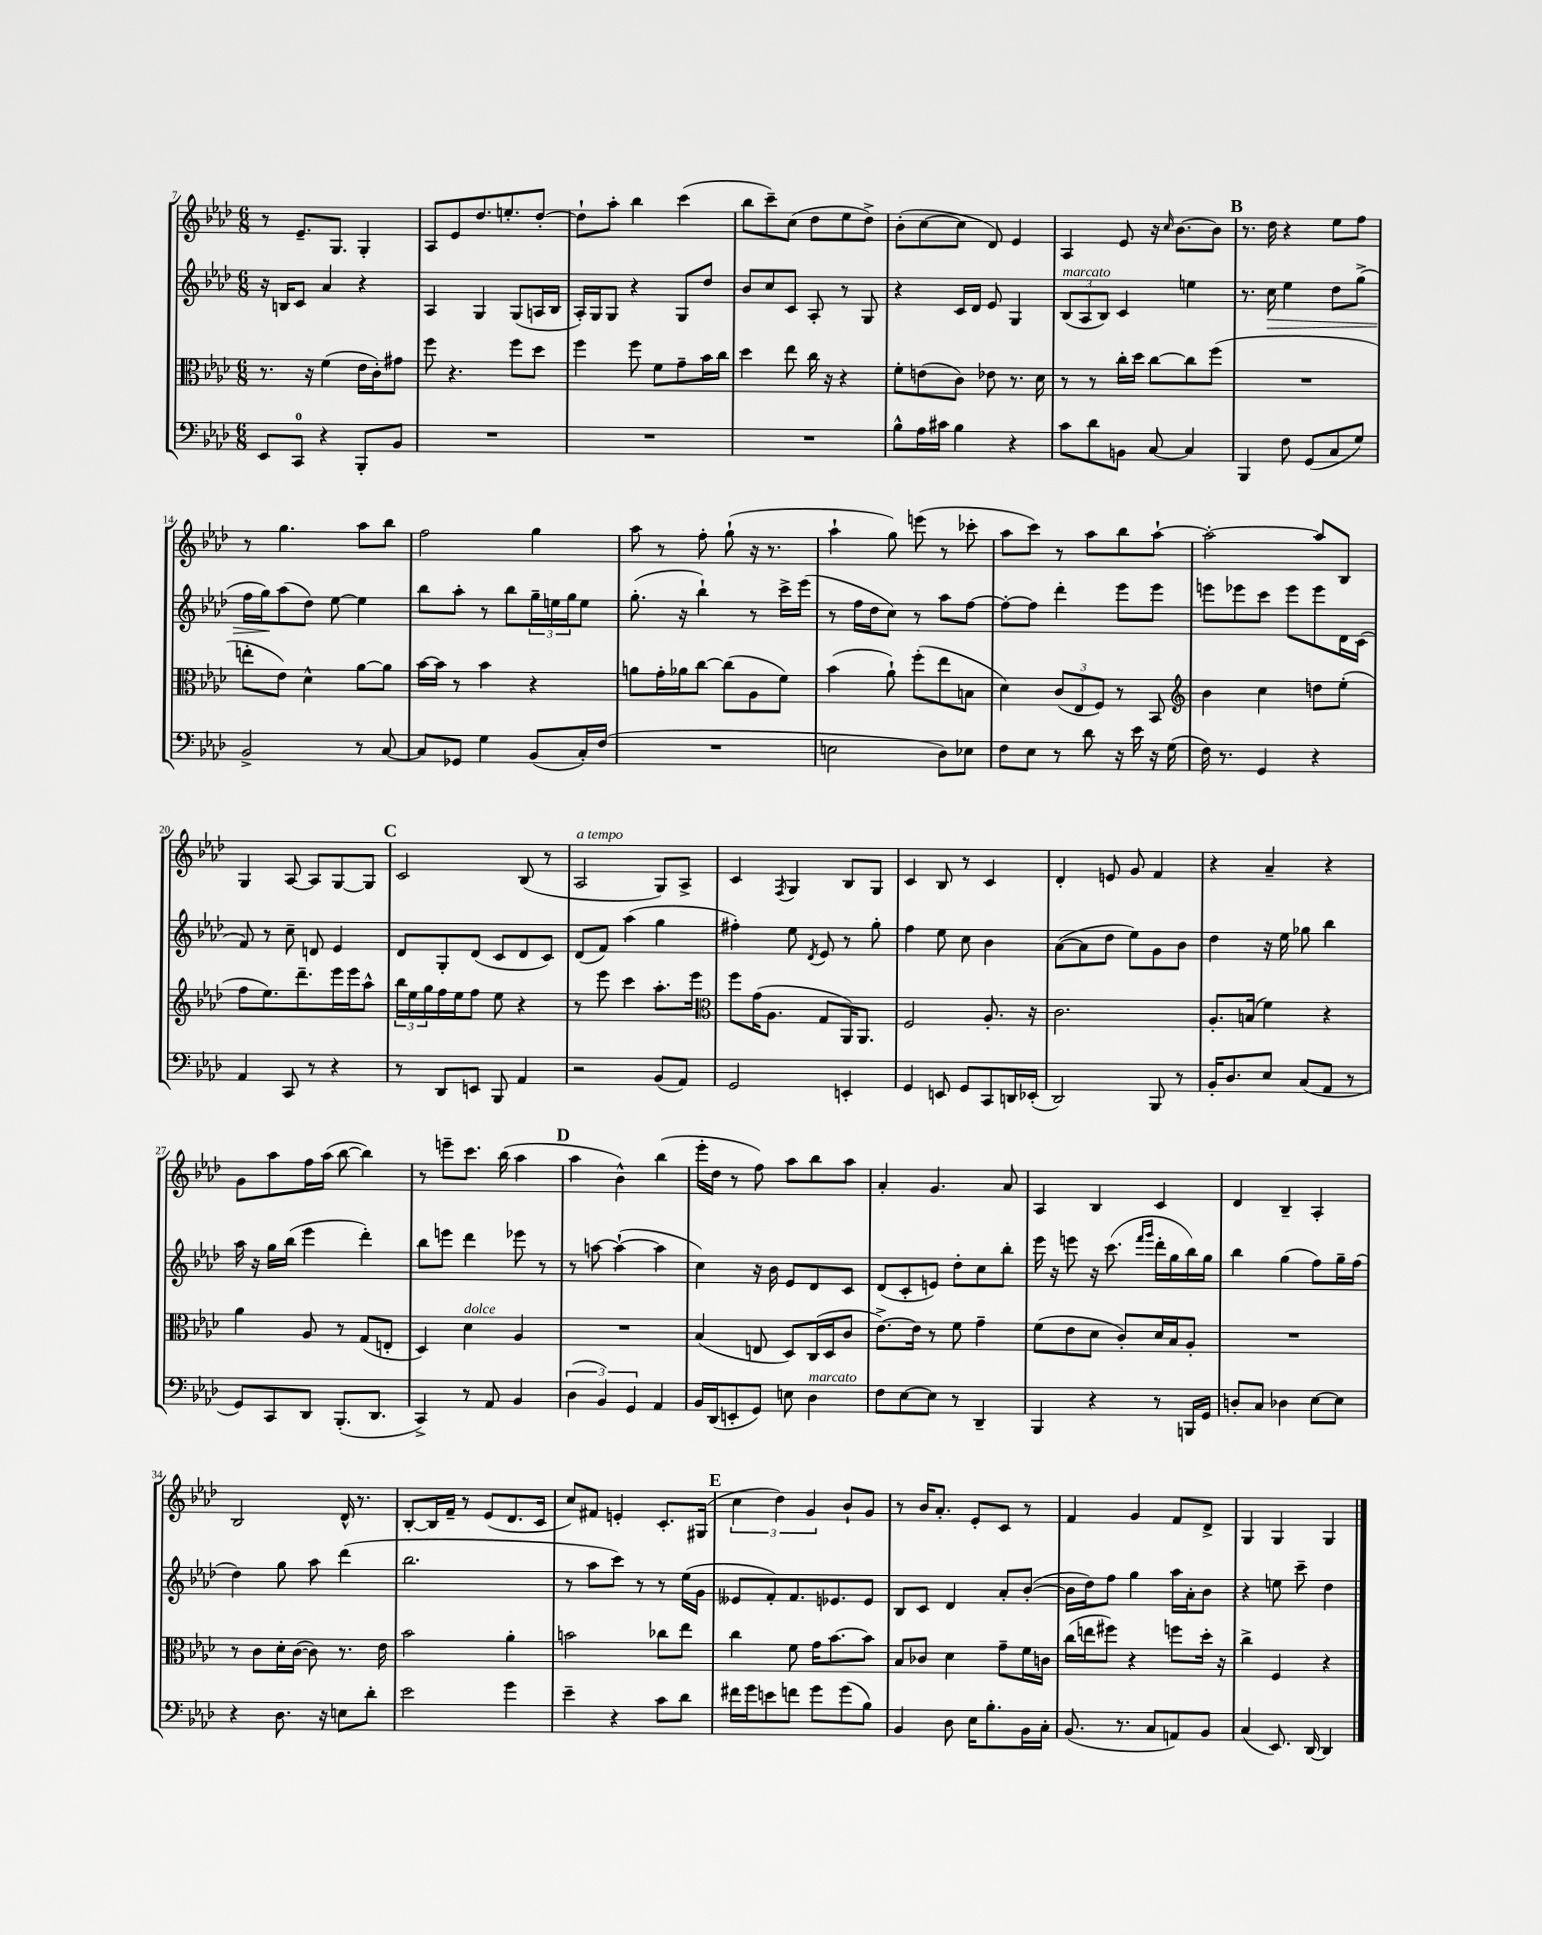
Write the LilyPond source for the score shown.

<<
\new StaffGroup <<
\new Staff = "s0" {
    \clef treble \key aes \major \numericTimeSignature \time 6/8
    r8 ees'8.-- g8. g4-. |
    aes8 ees'8 des''8. e''8.-. des''8~-. |
    des''8-! aes''8-. bes''4 c'''4( |
    bes''8 c'''8--) c''8( des''8 ees''8 des''8->) |
    bes'8-.( c''8~ c''8 des'8) ees'4 |
    aes4 ees'8 r16 \grace { c''16 } bes'8.~ bes'8 |
    \mark \markup { \bold "B" } r8. des''16 r4 ees''8 f''8 |
    r8 g''4. aes''8 bes''8 |
    f''2 g''4 |
    aes''8 r8 f''8-. g''8-!( r16 r8. |
    aes''4-! g''8) e'''8( r8 ces'''8-. |
    aes''8 c'''8) r8 aes''8 bes''8 aes''8~-! |
    aes''2~-. aes''8 bes8 |
    g4 aes8~ aes8 g8~ g8 |
    \mark \markup { \bold "C" } c'2 bes8( r8 |
    aes2^\markup { \italic "a tempo" } g8) aes8-> |
    c'4 \acciaccatura { f8 } g4 bes8 g8 |
    c'4 bes8 r8 c'4 |
    des'4-. e'8 g'8 f'4 |
    r4 aes'4-- r4 |
    g'8 aes''8 f''16 aes''16( bes''8~ bes''4) |
    r8 e'''8-- c'''8. bes''16( aes''4 |
    \mark \markup { \bold "D" } aes''4 bes'4-^) bes''4( |
    ees'''16-. des''16 r8 f''8) aes''8 bes''8 aes''8 |
    aes'4-. g'4. aes'8 |
    aes4 bes4 c'4 |
    des'4 bes4-- aes4-. |
    bes2 des'16-^ r8. |
    bes8~-. bes16 f'16-- r8 ees'8( des'8. c'16 |
    c''8) fis'8 e'4-. c'8.-. gis16( |
    \mark \markup { \bold "E" } \tuplet 3/2 { c''4 des''4) g'4 } bes'8-! g'8 |
    r8 bes'16 aes'8.-. ees'8-. c'8 r8 |
    f'4 g'4 f'8 des'8-> |
    g4 g4 g4 \bar "|." |
}
\new Staff = "s1" {
    \clef treble \key aes \major \numericTimeSignature \time 6/8
    r16 b16 c'8 aes'4 r4 |
    aes4 g4 g8( a16 bes16 |
    aes16-.) g16 g8 r4 g8 des''8 |
    bes'8 c''8 c'8 aes8-. r8 g8 |
    r4 c'16 des'16 ees'8 g4 |
    \tuplet 3/2 { bes8^\markup { \italic "marcato" }( aes8 bes8) } c'4 e''4 |
    \mark \markup { \bold "B" } r8. c''16\> ees''4 des''8 g''8->( |
    f''16 g''16\!) aes''8( des''8) ees''8~ ees''4 |
    bes''8 aes''8-. r8 bes''8 \tuplet 3/2 { g''16-- e''16 g''16 } e''8 |
    g''8.-.( r16 bes''4-!) r8 c'''16-> ees'''16( |
    r8 f''16 des''16 c''8) r8 aes''8 f''8~ |
    f''8~-. f''8 des'''4-. ees'''8 ees'''8 |
    e'''8 ees'''8 c'''8 ees'''8 ees'''8 des'16 c'16( |
    f'8) r8 c''8-- d'8 ees'4 |
    \mark \markup { \bold "C" } des'8 g8-. des'8( c'8 des'8 c'8) |
    des'8( f'8) aes''4( g''4 |
    fis''4-.) ees''8 \acciaccatura { des'8 } ees'8 r8 g''8-. |
    f''4 ees''8 c''8 bes'4 |
    aes'8~( aes'8 des''8 ees''8) g'8 bes'8 |
    des''4 r16 ees''16 ges''8 bes''4 |
    aes''16 r16 g''16 bes''16( ees'''4 des'''4-.) |
    bes''8 e'''8 des'''4 ees'''8 r8 |
    \mark \markup { \bold "D" } r8 a''8~ a''4~-!( a''4 |
    c''4) r16 bes'16 ees'8 des'8 c'8 |
    des'8( c'8-. e'8) des''8-. c''8 bes''8-. |
    ees'''16 r16 e'''8 r16 c'''8.( \grace { f'''16 g'''16 } des'''16-. g''16 bes''16) g''16 |
    bes''4 g''4( f''8) g''16-- f''16( |
    des''4) g''8 aes''8 des'''4( |
    bes''2. |
    r8 aes''8 c'''8) r8 r8 ees''16( g'16 |
    \mark \markup { \bold "E" } eeses'8 f'8-.) f'8. ees'8. ees'8 |
    bes8 c'8 des'4 aes'8-. bes'8~-.( |
    bes'16 des''16) f''8 g''4 aes''16 aes'16-. bes'8 |
    r4 e''8 c'''8-- des''4 \bar "|." |
}
\new Staff = "s2" {
    \clef alto \key aes \major \numericTimeSignature \time 6/8
    r8. r16 f'4( ees'16 c'16-.) gis'8 |
    f''8 r4. f''8 des''8 |
    f''4 f''8 f'8 g'8-- bes'16 c''16 |
    des''4 ees''8 c''16 r16 r4 |
    f'8-. e'8( c'8) ees'8 r8. des'16 |
    r8 r8 c''16-. des''16 c''8~ c''8 f''8( |
    \mark \markup { \bold "B" } R2. |
    e''8-. ees'8) des'4-^ aes'8~ aes'8 |
    bes'16~ bes'16 r8 bes'4 r4 |
    a'8 g'16-. aes'16 c''8~ c''8( aes8 f'8) |
    bes'4( aes'8-!) f''8-.( ees''8 b8 |
    des'4) \tuplet 3/2 { c'8( ees8 f8) } r8 bes,8 |
    \clef treble bes'4 c''4 d''8 ees''8-.( |
    f''8 ees''8.) des'''8.-- ees'''16 ees'''16 aes''8-^ |
    \mark \markup { \bold "C" } \tuplet 3/2 { bes''16 ees''16 g''16 } f''16 ees''16 f''8 ees''8 r4 |
    r8 ees'''8 c'''4 aes''8.-. ees'''16 |
    \clef alto f''8 g'16( aes8. g8 aes,16) aes,8. |
    f2 aes8.-. r16 |
    c'2. |
    aes8.-. b16( f'4) r4 |
    aes'4 aes8 r8 g8( e8-. |
    des4) des'4^\markup { \italic "dolce" } aes4 |
    \mark \markup { \bold "D" } R2. |
    bes4( e8 des8) c16( des16 c'8 |
    ees'8.~->) ees'16 r8 f'8 g'4-- |
    f'8( ees'8 des'8 c'8-.) des'16 bes16 aes8-. |
    R2. |
    r8 c'8 des'16-. c'16~( c'8) r8. ees'16 |
    bes'2 aes'4-. |
    b'2 ces''8 ees''8 |
    \mark \markup { \bold "E" } c''4 f'8 g'16 bes'8.~ bes'8 |
    bes8 ces'8 des'4 g'8-- f'16 c'16 |
    c''16( e''16 fis''8) r4 f''8 des''16-. r16 |
    c''4-> f4 r4 \bar "|." |
}
\new Staff = "s3" {
    \clef bass \key aes \major \numericTimeSignature \time 6/8
    ees,8 c,8-0 r4 bes,,8-. bes,8 |
    R2. |
    R2. |
    R2. |
    bes8-^ aes16 cis'16 bes4 r4 |
    c'8 des'8 b,8 c8~ c4 |
    \mark \markup { \bold "B" } bes,,4 f8 g,8( c8 g8) |
    bes,2-> r8 c8~ |
    c8 ges,8 g4 bes,8( c16-.) f16( |
    R2. |
    e2 des8) ees8 |
    f8 ees8 r8 des'8 r16 ees'16 r16 g16( |
    f16) r8. g,4 r4 |
    aes,4 c,8 r8 r4 |
    \mark \markup { \bold "C" } r8 des,8 e,8 bes,,8 aes,4 |
    r2 bes,8( aes,8) |
    g,2 e,4-. |
    g,4 e,8 g,8 c,8 d,16 ees,16-.( |
    des,2) bes,,8 r8 |
    bes,16-. des8. ees8 c8( aes,8 r8 |
    g,8) c,8 des,8 bes,,8.-.( des,8. |
    c,4->) r8 aes,8 bes,4 |
    \mark \markup { \bold "D" } \tuplet 3/2 { des4( bes,4) g,4 } aes,4 |
    bes,16 des,16( e,8-. g,8) e8 des4^\markup { \italic "marcato" } |
    f8 ees8~ ees8 r8 des,4-- |
    bes,,4 r4 r8 b,,16 g,16 |
    d8-. c8 des4 ees8~ ees8 |
    r4 des8. r16 e8 des'8-. |
    ees'2 g'4 |
    ees'4-- r4 c'8 des'8 |
    \mark \markup { \bold "E" } fis'16 g'16 e'8 f'8 g'8 g'8( bes8) |
    bes,4 des8 ees16 bes8.-. bes,16 c16-. |
    bes,8.( r8. c8 a,8) bes,8 |
    c4( ees,8.) des,16~ des,4 \bar "|." |
}
>>
>>
\layout { \context { \Score currentBarNumber = #7 } }
